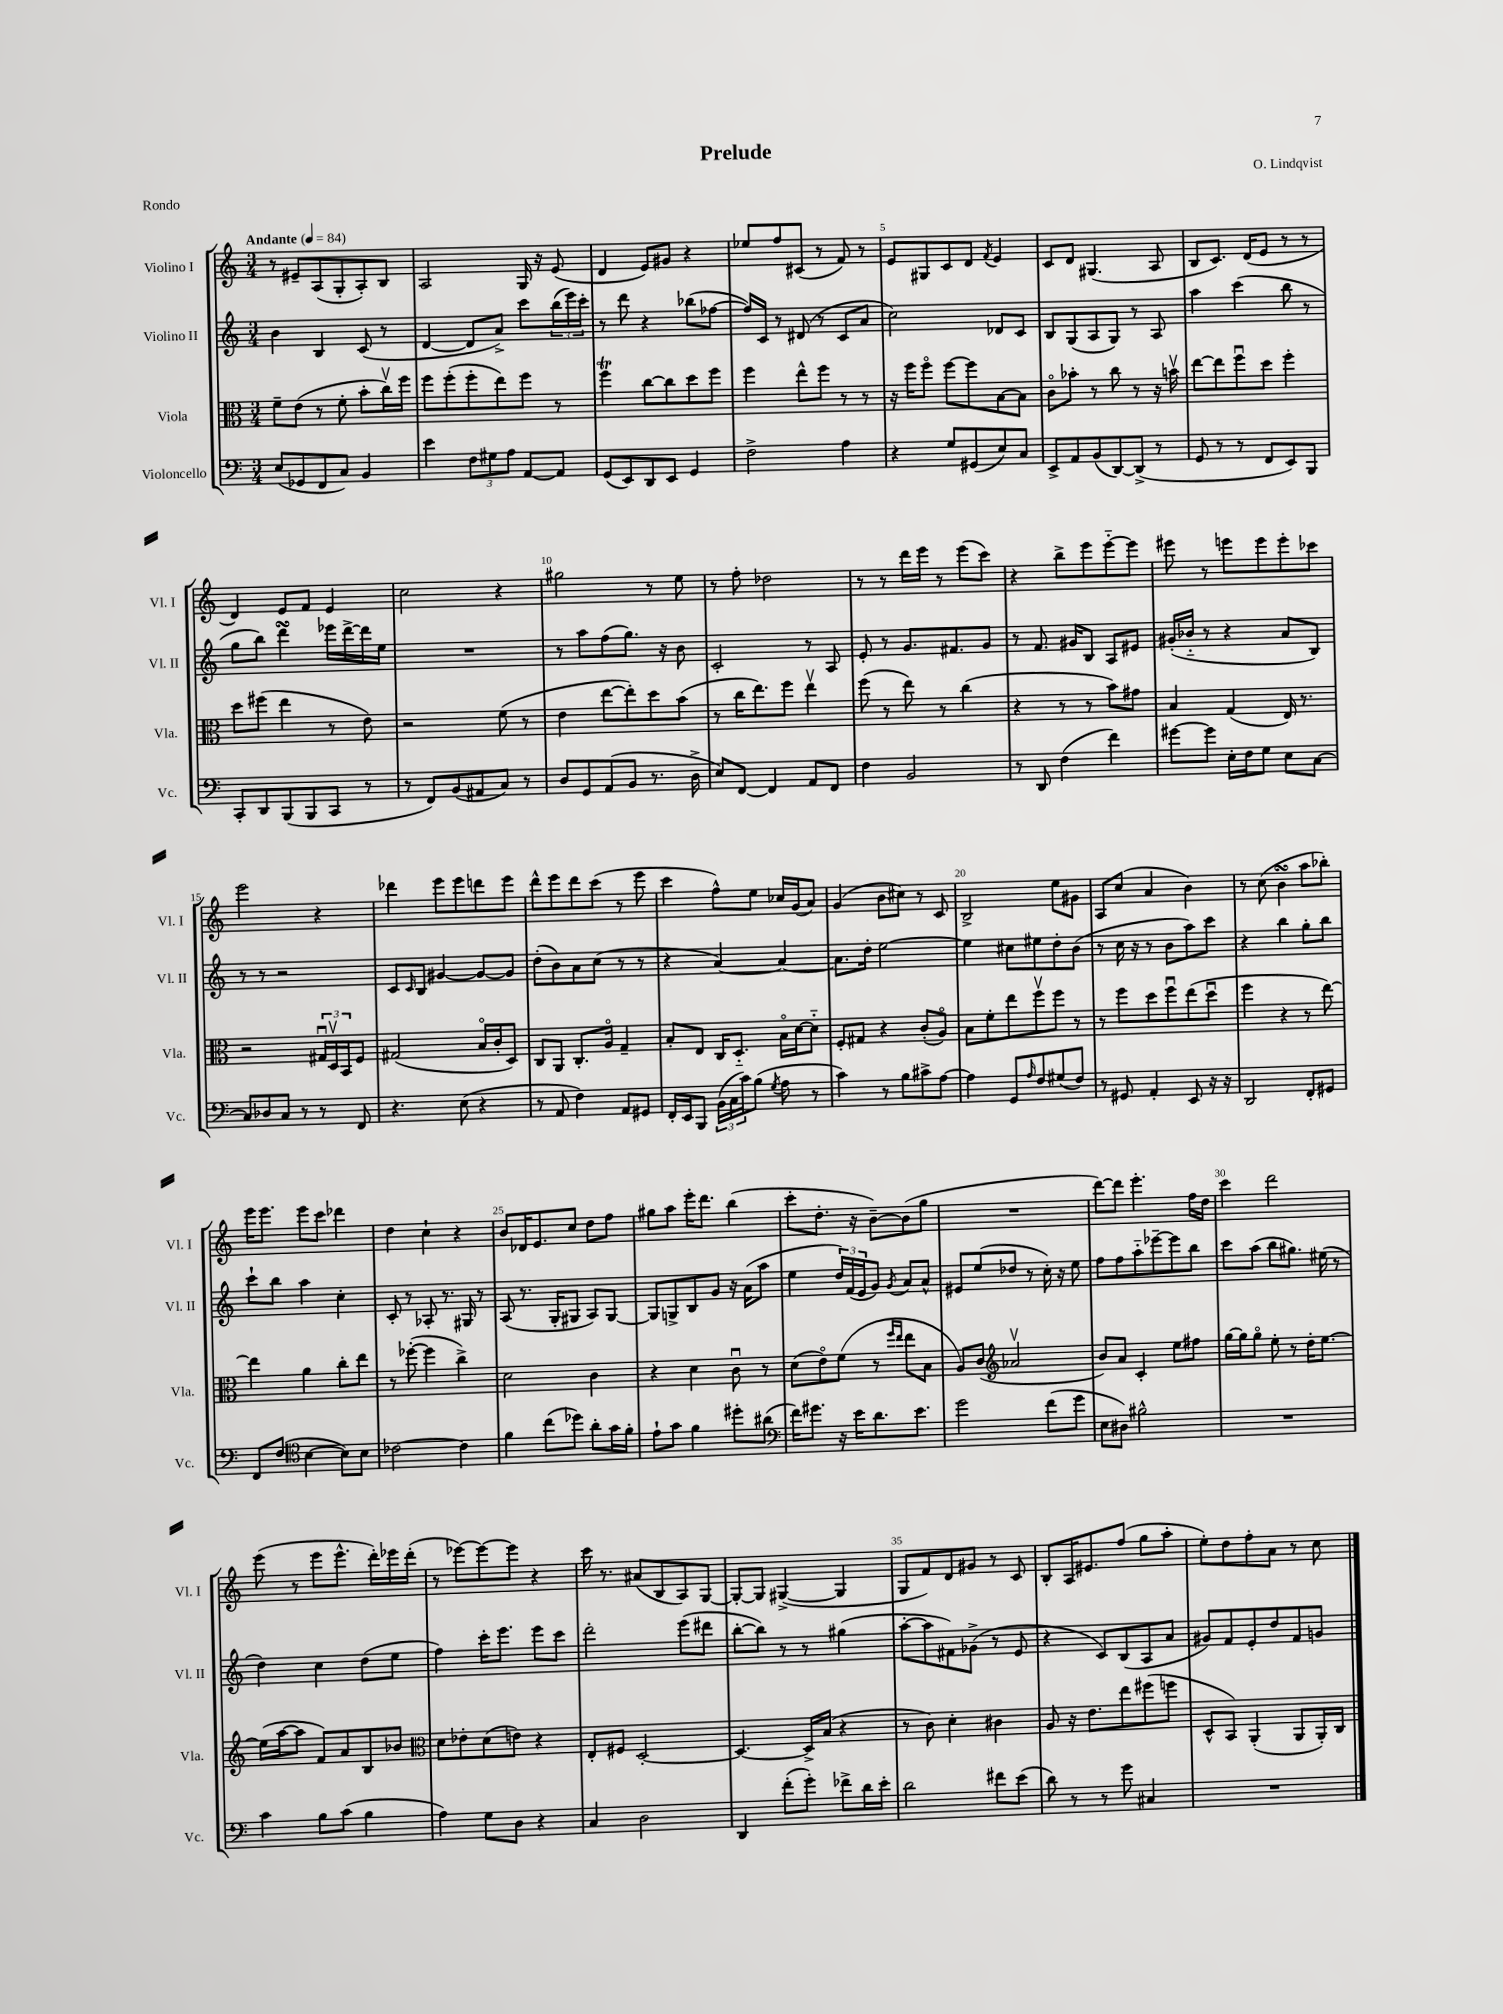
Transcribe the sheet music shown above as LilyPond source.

\header { title = "Prelude" composer = "O. Lindqvist" piece = "Rondo" }
<<
\new StaffGroup <<
\new Staff = "s0" \with { instrumentName = "Violino I" shortInstrumentName = "Vl. I" } {
    \clef treble \key c \major \numericTimeSignature \time 3/4 \tempo "Andante" 4 = 84
    r8 eis'8-- a8( g8-. a8-.) b8 |
    a2 g16 r16 e'8( |
    d'4 e'8) gis'8 r4 |
    ees''8 f''8 cis'8( r8 f'8) r8 |
    e'8 gis8 c'8 d'8 \acciaccatura { f'8 } e'4 |
    c'8 d'8 gis4.( a8 |
    b8 c'8.) d'16( e'8 r8 r8 |
    d'4) e'8 f'8 e'4 |
    c''2 r4 |
    gis''2 r8 e''8 |
    r8 f''8-. des''2 |
    r8 r8 d'''16 e'''16 r8 e'''8( c'''8) |
    r4 b''8-> e'''8 e'''8~-_ e'''8 |
    eis'''8 r8 e'''8 e'''8 e'''8-. ces'''8 |
    e'''2 r4 |
    des'''4 e'''8 e'''8 d'''8 e'''8 |
    d'''8-^ e'''8 d'''8 c'''8( r8 e'''8 |
    c'''4 f''8-^) e''8 ces''16 g'16( a'8) |
    g'4( b'8 cis''8) r8 c'8 |
    b2-> e''8 gis'8 |
    a8 c''8( a'4 b'4) |
    r8 c''8( b'4\turn a''8 bes''8-.) |
    e'''16 e'''8. e'''8 c'''8 des'''4 |
    d''4 c''4-! r4 |
    b'8 des'16 e'8. c''8 d''8 f''8 |
    gis''8 a''8 e'''16-. d'''8. b''4( |
    c'''8-. d''8.-. r16 b'8~--) b'8( g''8 |
    R2. |
    d'''8~) d'''8 e'''4.-. f''16 d''16 |
    c'''4 d'''2 |
    e'''8( r8 e'''8 e'''8.-^ d'''16-.) ees'''16 d'''16-.( |
    r8 ees'''8~) ees'''8~ ees'''8 r4 |
    c'''16 r8. ais'8( b8 a8) g8~ |
    g8~-. g8 gis4~->( gis4 |
    g8 f'8) d'8 gis'8 r8 c'8 |
    b8-. a16 eis'8. f''8( g''8 a''8-. |
    e''8-.) d''8 f''8-. a'8 r8 c''8 \bar "|." |
}
\new Staff = "s1" \with { instrumentName = "Violino II" shortInstrumentName = "Vl. II" } {
    \clef treble \key c \major \numericTimeSignature \time 3/4
    b'4 b4 c'8( r8 |
    d'4~ d'8 a'8->) c'''8 \tuplet 3/2 { b''16( e'''16) c'''16-. } |
    r8 d'''8 r4 bes''8( fes''8~ |
    fes''16) c'16 r8 dis'8( r8 c'8 a'8 |
    c''2) des'8 c'8 |
    b8 g8( a8 g8) r8 a8 |
    a''4 c'''4( b''8 r8 |
    g''8 b''8) d'''4\turn ees'''16 d'''16~-> d'''16 e''16 |
    R2. |
    r8 a''8 f''8( g''8.) r16 b'8 |
    c'2-. r8 a8 |
    e'8-. r8 g'8. fis'8. g'8 |
    r8 f'8. gis'16 b8 a8 eis'8 |
    gis'16-.( bes'16-_ r8 r4 a'8 b8) |
    r8 r8 r2 |
    c'8 \grace { c'16 } b8 gis'4~ gis'8~ gis'8 |
    d''8-.( b'8) a'8 c''8( r8 r8 |
    r4 a'4~) a'4~ |
    a'8. d''16-. e''2~ |
    e''4 cis''8 eis''8 d''8-. b'8( |
    r8 c''16 r16 r8 b'8 a''8) c'''8 |
    r4 b''4 g''8-. b''8 |
    c'''8-! b''8 a''4 c''4-. |
    c'8-. r8 aes8-. r8. gis16 r8 |
    a8( r8. g16-. gis8 a8) gis8~ |
    gis8 g8-> b8 g'8 r16 a'16( a''8 |
    e''4 \tuplet 3/2 { d''16) f'16( e'16 } g'8) \acciaccatura { g'8 } a'8 a'8-^ |
    eis'8 e''8( des''8 r8 c''16-.) r16 e''8 |
    f''8 f''8 a''8-_ ees'''8~-- ees'''8 b''8 |
    c'''8 a''8( b''8 gis''8.) eis''16( r8 |
    d''4) c''4 d''8( e''8 |
    f''4) c'''16-. e'''8. e'''8 c'''8 |
    d'''2-. e'''8( dis'''8 |
    b''8~-. b''8) r8 r8 gis''4( |
    a''8~-. a''8 fis'8) ges'8->( r8 e'8 |
    r4 c'8) b8( a8 a'8 |
    gis'8) f'8 e'8-. d''8 f'8 g'8 \bar "|." |
}
\new Staff = "s2" \with { instrumentName = "Viola" shortInstrumentName = "Vla." } {
    \clef alto \key c \major \numericTimeSignature \time 3/4
    f'8-- e'8( r8 f'8-. b'8-. c''16\upbow) f''16 |
    f''8 f''8-.( f''8-. e''8) f''8 r8 |
    f''4\trill c''8~ c''8 d''8 f''8 |
    f''4 e''8-^ f''8 r8 r8 |
    r16 f''16 f''8\flageolet f''8~ f''8 b8~ b8 |
    c'8\flageolet bes'8-. r8 c''8 r8 r16 b'16\upbow |
    e''8~ e''8 f''8\downbow d''8 f''4-. |
    d''8 fis''8( e''4 r8 e'8) |
    r2 f'8( r8 |
    e'4 e''8~ e''8-.) d''8 b'8( |
    r8 c''16 e''8.) f''8 e''4\upbow |
    f''8( r8 e''8) r8 c''4( |
    r4 r8 r8 b'8) gis'8 |
    b4 g4( e16) r8. |
    r2 \tuplet 3/2 { gis16\downbow d16\upbow b,16 } f8 |
    gis2( b16\flageolet c'16-. d8) |
    c8 a,8 c8.-. a16\flageolet g4-- |
    b8-. e8 c16 d8.-_ b16\flageolet d'16~ d'8-_ |
    f8-. gis8 r4 c'8-.( a8\flageolet) |
    b8 f'8-. e''8 f''8\upbow f''8 r8 |
    r8 f''8 d''8 f''8\downbow e''8( d''8\downbow |
    f''4 r4 r8 e''8~) |
    e''4 a'4 c''8-. e''8 |
    r8 fes''8~-.( fes''4 c''4->) |
    d'2 c'4 |
    r4 d'4 c'8\downbow r8 |
    d'8( e'8\flageolet) f'8( r8 \grace { f''16 e''16 } e''8 b8 |
    a8) c'8( \clef treble aes'2\upbow |
    b'8) a'8 c'4-. e''8 fis''8 |
    g''16~ g''16 g''8\flageolet e''8-. r8 d''16-. e''8.~ |
    e''16( a''16~ a''8 f'8) a'8 b8 bes'8 |
    \clef alto d'8 ees'8-. d'8( e'8) r4 |
    e8-. fis8 d2~-. |
    d4.~ d16-> b16( r4 |
    r8 c'8) d'4-. cis'4 |
    a8 r16 e'8. e''8 fis''8( f''8 |
    d8-^ b,8) a,4-.( a,8 a,16-.) c16 \bar "|." |
}
\new Staff = "s3" \with { instrumentName = "Violoncello" shortInstrumentName = "Vc." } {
    \clef bass \key c \major \numericTimeSignature \time 3/4
    e8( ges,8 f,8 c8) b,4 |
    e'4 \tuplet 3/2 { f8 gis8 a8 } a,8~ a,8 |
    g,8( e,8) d,8 e,8 g,4 |
    f2-> a4 |
    r4 g8 gis,8( e8) c8 |
    e,8-> a,8 b,8( d,8~) d,8->( r8 |
    g,8 r8 r8 f,8 e,8) b,,8 |
    c,8-. d,8 b,,8( b,,8 c,8 r8 |
    r8 f,8) b,8( ais,8 c8) r8 |
    d8 g,8 a,8( b,8 r8. d16-> |
    e8) f,8~ f,4 a,8 f,8 |
    f4 b,2 |
    r8 d,8 f4( f'4) |
    gis'8~ gis'8 e16-. f16 g8 e8 c8~ |
    c8 des8 c8 r8 r8 f,8 |
    r4. e8( r4 |
    r8 a,8 f4) a,8 gis,8 |
    f,16-. e,16 b,,8 \tuplet 3/2 { b,16( c16 c'16) } b8( \acciaccatura { g8 } a8 r8 |
    c'4) r8 b8 cis'8-> a8~ |
    a4 g,8 \grace { a16 } f8 gis8( f8) |
    r8 gis,8 a,4-. e,8 r16 r16 |
    d,2 f,8-. gis,8 |
    f,8 f8( \clef tenor b4~ b8) b8 |
    ces'2~ ces'4 |
    f'4 c''8( des''8) a'8-. g'16 f'16-. |
    e'8-! g'8 f'4 dis''8-. ais'8( |
    \clef bass f'16) gis'8. r16 e'16 d'8. e'8. |
    g'2 f'8( g'8 |
    e8 dis8) bis2-^ |
    R2. |
    c'4 b8 c'8( b4 |
    a4) g8 d8 r4 |
    c4 d2 |
    d,4 f'8-.( g'8-.) fes'8-> d'16 e'16-. |
    d'2 fis'8 e'8( |
    d'8) r8 r8 g'8 cis4 |
    R2. \bar "|." |
}
>>
>>
\layout { \context { \Score \override BarNumber.break-visibility = ##(#f #t #t) barNumberVisibility = #(every-nth-bar-number-visible 5) } }
